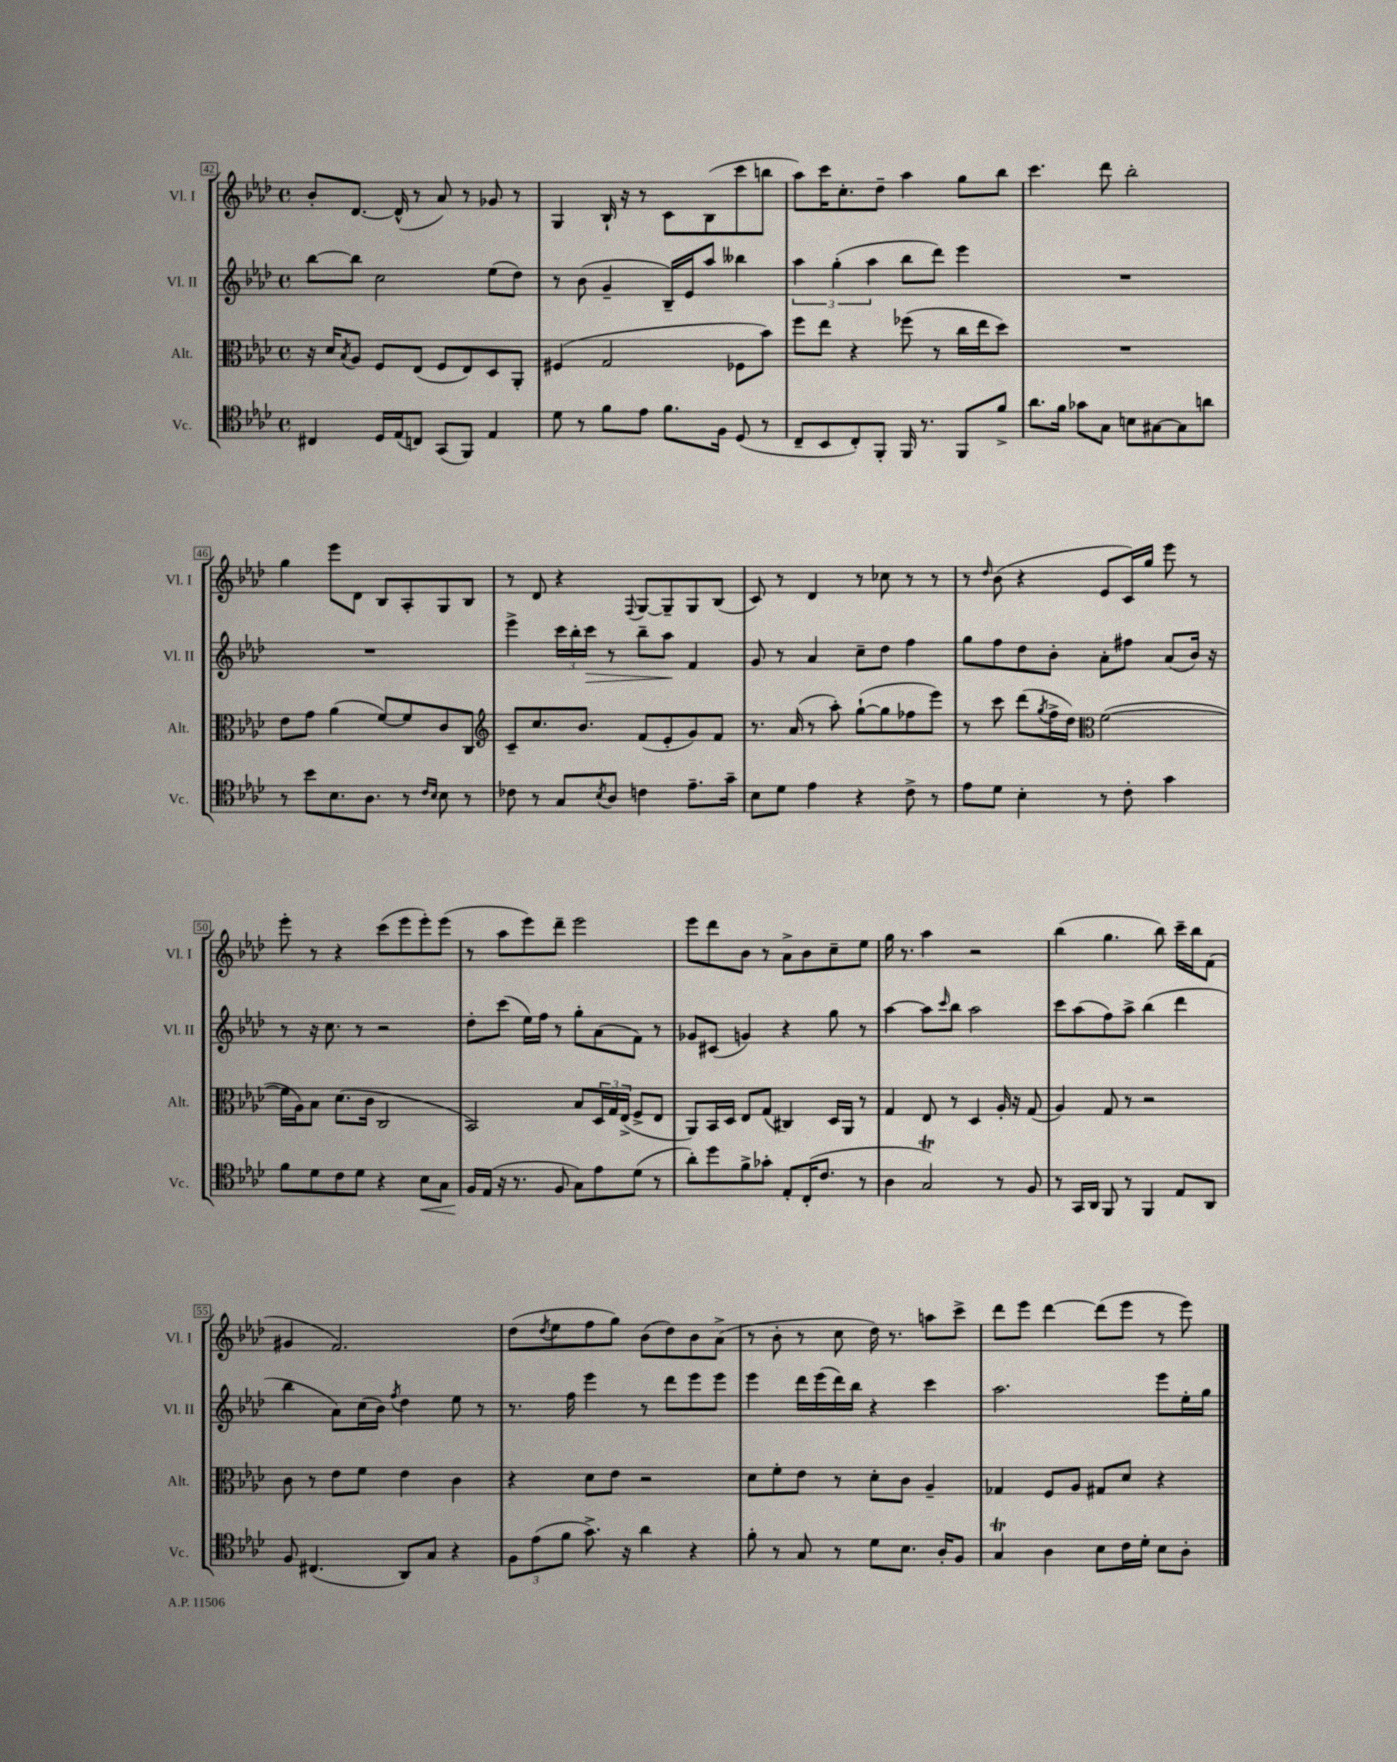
<<
\new StaffGroup <<
\new Staff = "s0" \with { instrumentName = "Vl. I" shortInstrumentName = "Vl. I" } {
    \clef treble \key aes \major \defaultTimeSignature \time 4/4
    bes'8-. des'8.~ des'16-^( r8 aes'8) r8 ges'8 r8 |
    g4 bes16-! r16 r8 c'8 bes8( c'''8 b''8 |
    aes''8) c'''16 c''8.-. des''8-- aes''4 g''8 bes''8 |
    c'''4. des'''8 bes''2-. |
    g''4 ees'''8 des'8 bes8 aes8-. g8 bes8 |
    r8 des'8 r4 \appoggiatura { f8 } g8~ g8-- g8 bes8( |
    c'8) r8 des'4 r8 ces''8 r8 r8 |
    r8 \grace { des''16 } bes'8( r4 ees'8 c'16) g''16 ees'''8 r8 |
    ees'''8-. r8 r4 c'''8( ees'''8 ees'''8-.) ees'''8( |
    r8 aes''8 ees'''8) des'''8-- ees'''2 |
    ees'''8 des'''8 bes'8 r8 aes'8-> bes'8 c''8-- ees''8 |
    g''16 r8. aes''4 r2 |
    bes''4( g''4. bes''8) c'''16-- bes''16 f'8( |
    gis'4 f'2.) |
    des''8( \acciaccatura { des''8 } ees''8 f''8 g''8) bes'8( des''8) bes'8 aes'8->( |
    r8 bes'8-. r8 c''8 des''16) r8. a''8 c'''8-> |
    des'''8 ees'''8 des'''4~ des'''8( ees'''8 r8 ees'''8) \bar "|." |
}
\new Staff = "s1" \with { instrumentName = "Vl. II" shortInstrumentName = "Vl. II" } {
    \clef treble \key aes \major \defaultTimeSignature \time 4/4
    bes''8~ bes''8 c''2 ees''8( des''8) |
    r8 bes'8( g'4-- bes16--) ees'16 aes''8 beses''4 |
    \tuplet 3/2 { aes''4 g''4-.( aes''4 } bes''8 des'''8) ees'''4 |
    R1 |
    R1 |
    ees'''4-> \tuplet 3/2 { c'''16 bes''16-. c'''16\> } r8 bes''8-- aes''8\! f'4 |
    g'8 r8 aes'4 c''8-- des''8 f''4 |
    g''8 f''8 des''8 bes'8-. aes'8-. fis''8 aes'8( bes'16) r16 |
    r8 r16 c''8. r8 r2 |
    des''8-. c'''8( ees''16) f''16 r8 g''8-. aes'8( f'8) r8 |
    ges'8 cis'8( g'4) r4 g''8 r8 |
    aes''4~ aes''8 \grace { c'''16 } bes''8 aes''2 |
    c'''8 aes''8( f''8) aes''8-> bes''4( des'''4 |
    bes''4 aes'8) c''16( bes'16) \acciaccatura { f''8 } des''4 ees''8 r8 |
    r8. f''16 ees'''4 r8 des'''8 ees'''8 ees'''8 |
    ees'''4 des'''16 ees'''16( des'''16) bes''16 r4 c'''4 |
    aes''2. ees'''8 ees''16-. g''16 \bar "|." |
}
\new Staff = "s2" \with { instrumentName = "Alt." shortInstrumentName = "Alt." } {
    \clef alto \key aes \major \defaultTimeSignature \time 4/4
    r16 des'16 \acciaccatura { bes8 } aes8 f8 ees8( f8 ees8) des8 aes,8-. |
    fis4( g2 fes8 bes'8) |
    f''8 ees''8 r4 fes''8( r8 c''16 ees''16 des''8) |
    R1 |
    ees'8 g'8 aes'4( f'8~) f'8 c'8 c8 |
    \clef treble c'8-- c''8. bes'8. f'8( ees'8-. g'8) f'8 |
    r8. aes'16( r8 aes''8-.) g''8~-!( g''8 fes''8 ees'''8) |
    r8 c'''8 des'''8( \acciaccatura { g''8 } f''16-> des''16) \clef alto f'2~( |
    f'16 aes16) bes8 des'8.( c'16 c2 |
    bes,2) bes8 \tuplet 3/2 { des16 g16 ees16->( } f8-> ees8 |
    aes,8) bes,16 des16 ees8 g8( cis4) des16 aes,16 r8 |
    g4 ees8 r8 des4 aes16-. r16 g8( |
    aes4) g8 r8 r2 |
    c'8 r8 ees'8 f'8 ees'4 c'4 |
    r4 des'8 ees'8 r2 |
    des'8 f'8-. ees'8 r8 des'8-. c'8 aes4-- |
    ges4 f8 aes8 gis8 des'8 r4 \bar "|." |
}
\new Staff = "s3" \with { instrumentName = "Vc." shortInstrumentName = "Vc." } {
    \clef tenor \key aes \major \defaultTimeSignature \time 4/4
    cis4 des16 ees16( c8) g,8( f,8) ees4 |
    des'8 r8 f'8 ees'8 f'8. f16 des8( r8 |
    c8-- bes,8 c8-.) f,8-. f,16 r8. f,8 f'8-> |
    aes'8. f'16 ges'8 g8 b8 gis8~ gis8 a'8 |
    r8 bes'8 bes8. aes8. r8 \grace { c'16 bes16 } bes8 r8 |
    ces'8 r8 g8 \acciaccatura { bes8 } aes8 c'4 ees'8.-- g'16-- |
    bes8 des'8 ees'4 r4 c'8-> r8 |
    ees'8 des'8 bes4-. r8 c'8-. g'4 |
    f'8 des'8 c'8 des'8 r4 bes8\< g8 |
    f16\! ees16( r16 r8. f8 g8) ees'8 des'8( r8 |
    aes'8-.) des''8 f'8-> ges'8-. ees8-. c16-.( c'8. r8 |
    aes4 g2\trill) r8 f8 |
    r8 g,16 aes,16 f,8 r8 f,4 ees8 aes,8 |
    f8 cis4.( aes,8) g8 r4 |
    \tuplet 3/2 { f8 ees'8( f'8 } g'8.->) r16 aes'4 r4 |
    f'8-. r8 g8 r8 des'8 bes8. aes16-. f8 |
    g4\trill aes4 bes8 c'16 des'16-. bes8 aes8-. \bar "|." |
}
>>
>>
\layout { \context { \Score currentBarNumber = #42 \override BarNumber.stencil = #(make-stencil-boxer 0.1 0.3 ly:text-interface::print) } }
